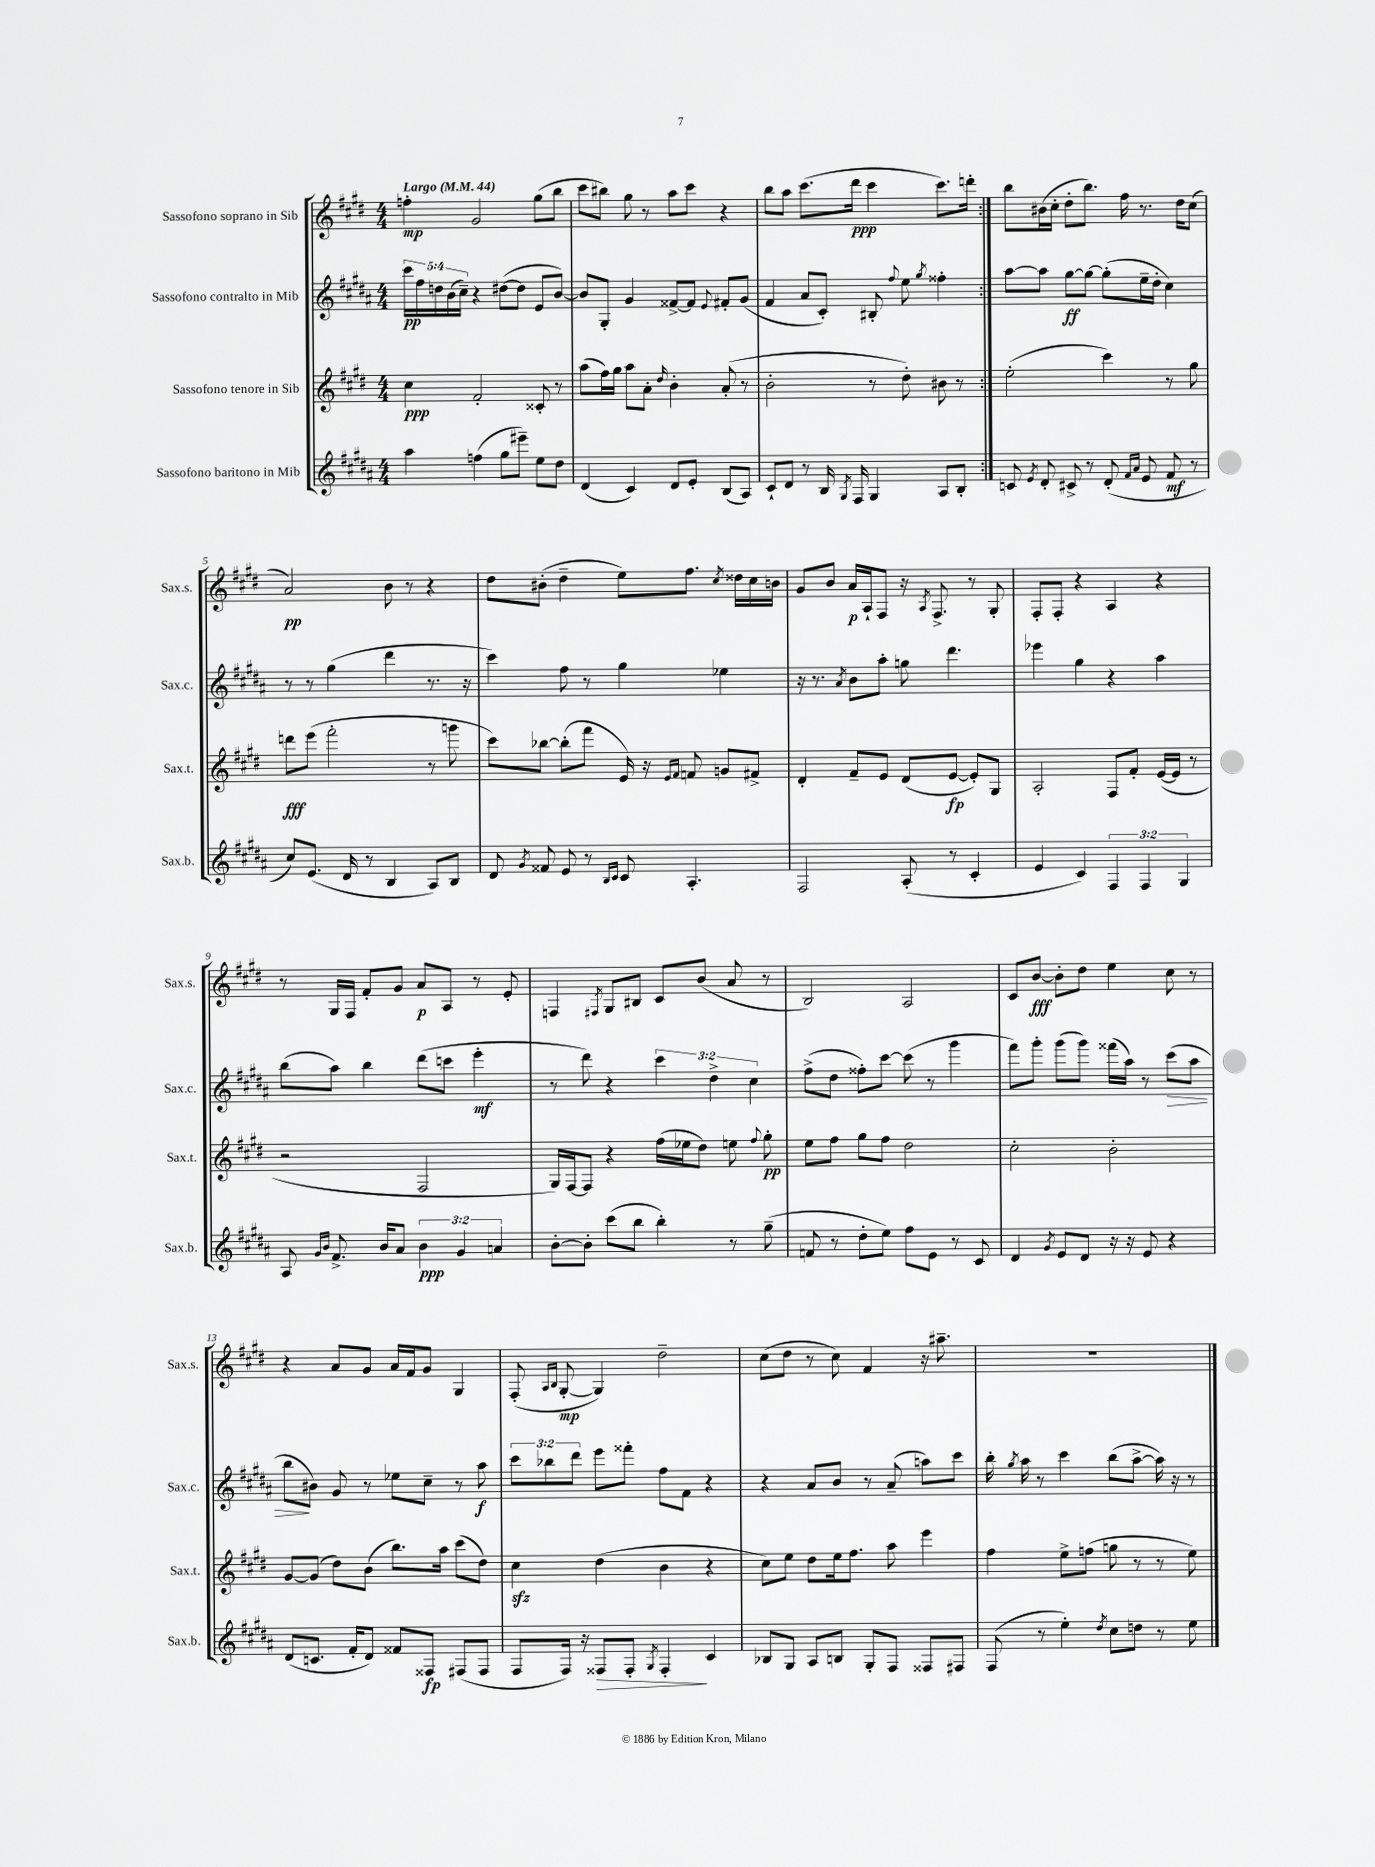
<<
\new StaffGroup <<
\new Staff = "s0" \with { instrumentName = "Sassofono soprano in Sib" shortInstrumentName = "Sax.s." } {
    \clef treble \key e \major \numericTimeSignature \time 4/4 \tempo "Largo" 4 = 44
    \autoBeamOff \repeat volta 2 { f''4-.\mp gis'2 gis''8[( b''8] |
    cis'''8[ bis''8]) gis''8 r8 a''8[ cis'''8] r4 |
    b''8[ a''8] cis'''8.[( dis'''16]\ppp cis'''4 cis'''8.[) d'''16]-. | }
    b''8[ bis'16( cis''16]-. dis''8[-. b''8.]) fis''16 r8. dis''16[ cis''8]( |
    a'2\pp) b'8 r8 r4 |
    dis''8[ bis'8]-.( dis''4-- e''8[) fis''8.] \acciaccatura { cis''8 } disis''16[ cis''16 b'16] |
    gis'8[ b'8] a'16[\p a16-! fis8] r16 \acciaccatura { a8 } fis8.-> r8 gis8-. |
    fis8[-. fis8]-. r4 a4 r4 |
    r8 gis16[ fis16] fis'8[-. gis'8] a'8[\p a8] r8 e'8-. |
    f4 \acciaccatura { fis8 } gis8[ bis8] cis'8[ b'8]( a'8 r8 |
    b2) a2 |
    cis'8[ b'8]~\fff b'8[-. dis''8] e''4 cis''8 r8 |
    r4 a'8[ gis'8] a'16[ fis'16 gis'8] gis4 |
    fis8-.( \grace { a16[ b16] } gis8~-.\mp gis4) dis''2-- |
    cis''8[( dis''8] r8 cis''8) fis'4 r16 ais''8.-- |
    R1 \bar "|." |
}
\new Staff = "s1" \with { instrumentName = "Sassofono contralto in Mib" shortInstrumentName = "Sax.c." } {
    \clef treble \key b \major \numericTimeSignature \time 4/4 \override Staff.TupletNumber.text = #tuplet-number::calc-fraction-text
    \autoBeamOff \repeat volta 2 { \tuplet 5/4 { cis'''16[\pp fis''16 d''16 b'16( cis''16]--) } r4 dis''8[~( dis''8] e'8[ b'8]~) |
    b'8[ gis8]-. gis'4 fisis'8[~-> fisis'8] \appoggiatura { e'8 } fis'8[-. gis'8]( |
    fis'4 ais'8[ cis'8]-.) bis8-. \appoggiatura { fis''8 } e''8 \acciaccatura { gis''8 } fisis''4-. | }
    ais''8[~ ais''8] gis''8[~\ff gis''8]~ gis''8[-.( e''16-- dis''16]-. cis''4) |
    r8 r8 gis''4( dis'''4 r8. r16 |
    cis'''4) fis''8 r8 gis''4 ees''4 |
    r16 r8. \acciaccatura { ais'8 } b'8[ ais''8]-. g''8 dis'''4. |
    ees'''4 gis''4 r4 ais''4 |
    b''8[( ais''8]) b''4 dis'''8[( c'''8] e'''4-.\mf |
    r8 dis'''8) r4 \tuplet 3/2 { cis'''4 dis''4-> cis''4 } |
    fis''8[->( dis''8] fisis''8[-.) cis'''8]~ cis'''8( r8 gis'''4 |
    fis'''8[) gis'''8]-. gis'''8[( gis'''8]) fisis'''16[( ais''16]) r8 cis'''8[\>( ais''8] |
    b''8[\! bis'8]) gis'8 r8 ees''8[ cis''8]-- r8 ais''8\f |
    \tuplet 3/2 { cis'''8[ bes''8 dis'''8] } e'''8[ fisis'''8]-. fis''8[ fis'8] r4 |
    r4 ais'8[ b'8] r8 ais'8--( a''8[) cis'''8] |
    b''16-. \acciaccatura { gis''8 } ais''16 r8 cis'''4 b''8[( ais''8]~-> ais''16) r16 r8 \bar "|." |
}
\new Staff = "s2" \with { instrumentName = "Sassofono tenore in Sib" shortInstrumentName = "Sax.t." } {
    \clef treble \key e \major \numericTimeSignature \time 4/4
    \autoBeamOff \repeat volta 2 { cis''4\ppp fis'2-. cisis'8-. r8 |
    a''8[( fis''16) gis''16] a''8[ a'8]-. \grace { dis''16 } b'4-. a'8-.( r8 |
    b'2-. r8 dis''8-.) bis'8 r8 | }
    e''2-.( cis'''4) r8 gis''8 |
    d'''8[\fff e'''8]( fis'''2-. r8 g'''8 |
    cis'''8[) bes''8]~ bes''8[-.( fis'''8] e'16) r16 \grace { e'16[ fis'16] } f'8 g'8[ fis'8]-> |
    dis'4-. fis'8[-- e'8] dis'8[( e'8]~\fp e'8[-.) gis8] |
    a2-. fis8[ fis'8]-. e'16[~( e'16] r8 |
    r2 fis2 |
    gis16[) fis16~ fis8] r4 fis''16[( ees''16 dis''8]) e''8 \appoggiatura { fis''8 } gis''8-.\pp |
    e''8[ fis''8] gis''8[ fis''8] dis''2 |
    cis''2-. b'2-. |
    gis'8[~ gis'8]( dis''8[) b'8]( b''8.[) a''16] cis'''8[( dis''8]) |
    cis''4\sfz dis''4( b'4 r4 |
    cis''8[) e''8] dis''8[ e''16 fis''8.] a''8 e'''4 |
    fis''4 e''8[-> f''8]( g''8 r8 r8 e''8) \bar "|." |
}
\new Staff = "s3" \with { instrumentName = "Sassofono baritono in Mib" shortInstrumentName = "Sax.b." } {
    \clef treble \key b \major \numericTimeSignature \time 4/4 \override Staff.TupletNumber.text = #tuplet-number::calc-fraction-text
    \autoBeamOff \repeat volta 2 { ais''4 f''4( gis''8[ eis'''8]--) e''8[ dis''8] |
    dis'4( cis'4) dis'8[ e'8]-. b8[( ais8]) |
    cis'8[-! dis'8] r8 b16 \acciaccatura { gis8 } fis16 gis4 ais8[ b8]-. | }
    c'8 \acciaccatura { e'8 } dis'8-. cis'8-> r8 dis'8-.( \grace { fis'16[ ais'16] } e'8 fis'8\mf r8 |
    cis''8[) e'8.]( dis'16 r8 b4 ais8[) b8] |
    dis'8 \acciaccatura { gis'8 } fisis'8 e'8 r8 \grace { b16[ cis'16] } cis'8 ais4.-. |
    fis2 ais8-.( r8 cis'4-. |
    e'4 cis'4) \tuplet 3/2 { fis4 fis4 gis4 } |
    ais8 \grace { gis'16[ b'16] } fis'8.-> b'16[ ais'8] \tuplet 3/2 { b'4\ppp gis'4 a'4 } |
    b'8[~-. b'8]-. cis'''8[( b''8] b''4-.) r8 gis''8--( |
    f'8 r8 dis''8[-. e''8]) fis''8[ e'8] r8 cis'8 |
    dis'4 \acciaccatura { gis'8 } e'8[ dis'8] r16 r16 e'8 r4 |
    dis'8[( c'8.] fis'16[-. dis'8]) fisis'8[ fisis8]\fp fis8[( fis8] |
    fis8[ fis16]) r16 fisis8[\> fisis8]-. \acciaccatura { gis8 } fisis4-.\! cis'4 |
    bes8[ gis8] ais8[ b8] gis8[-. fis8] fisis8[ fis8] |
    fis8( r8 e''4-.) \acciaccatura { dis''8 } cis''8[ d''8] r8 e''8 \bar "|." |
}
>>
>>
